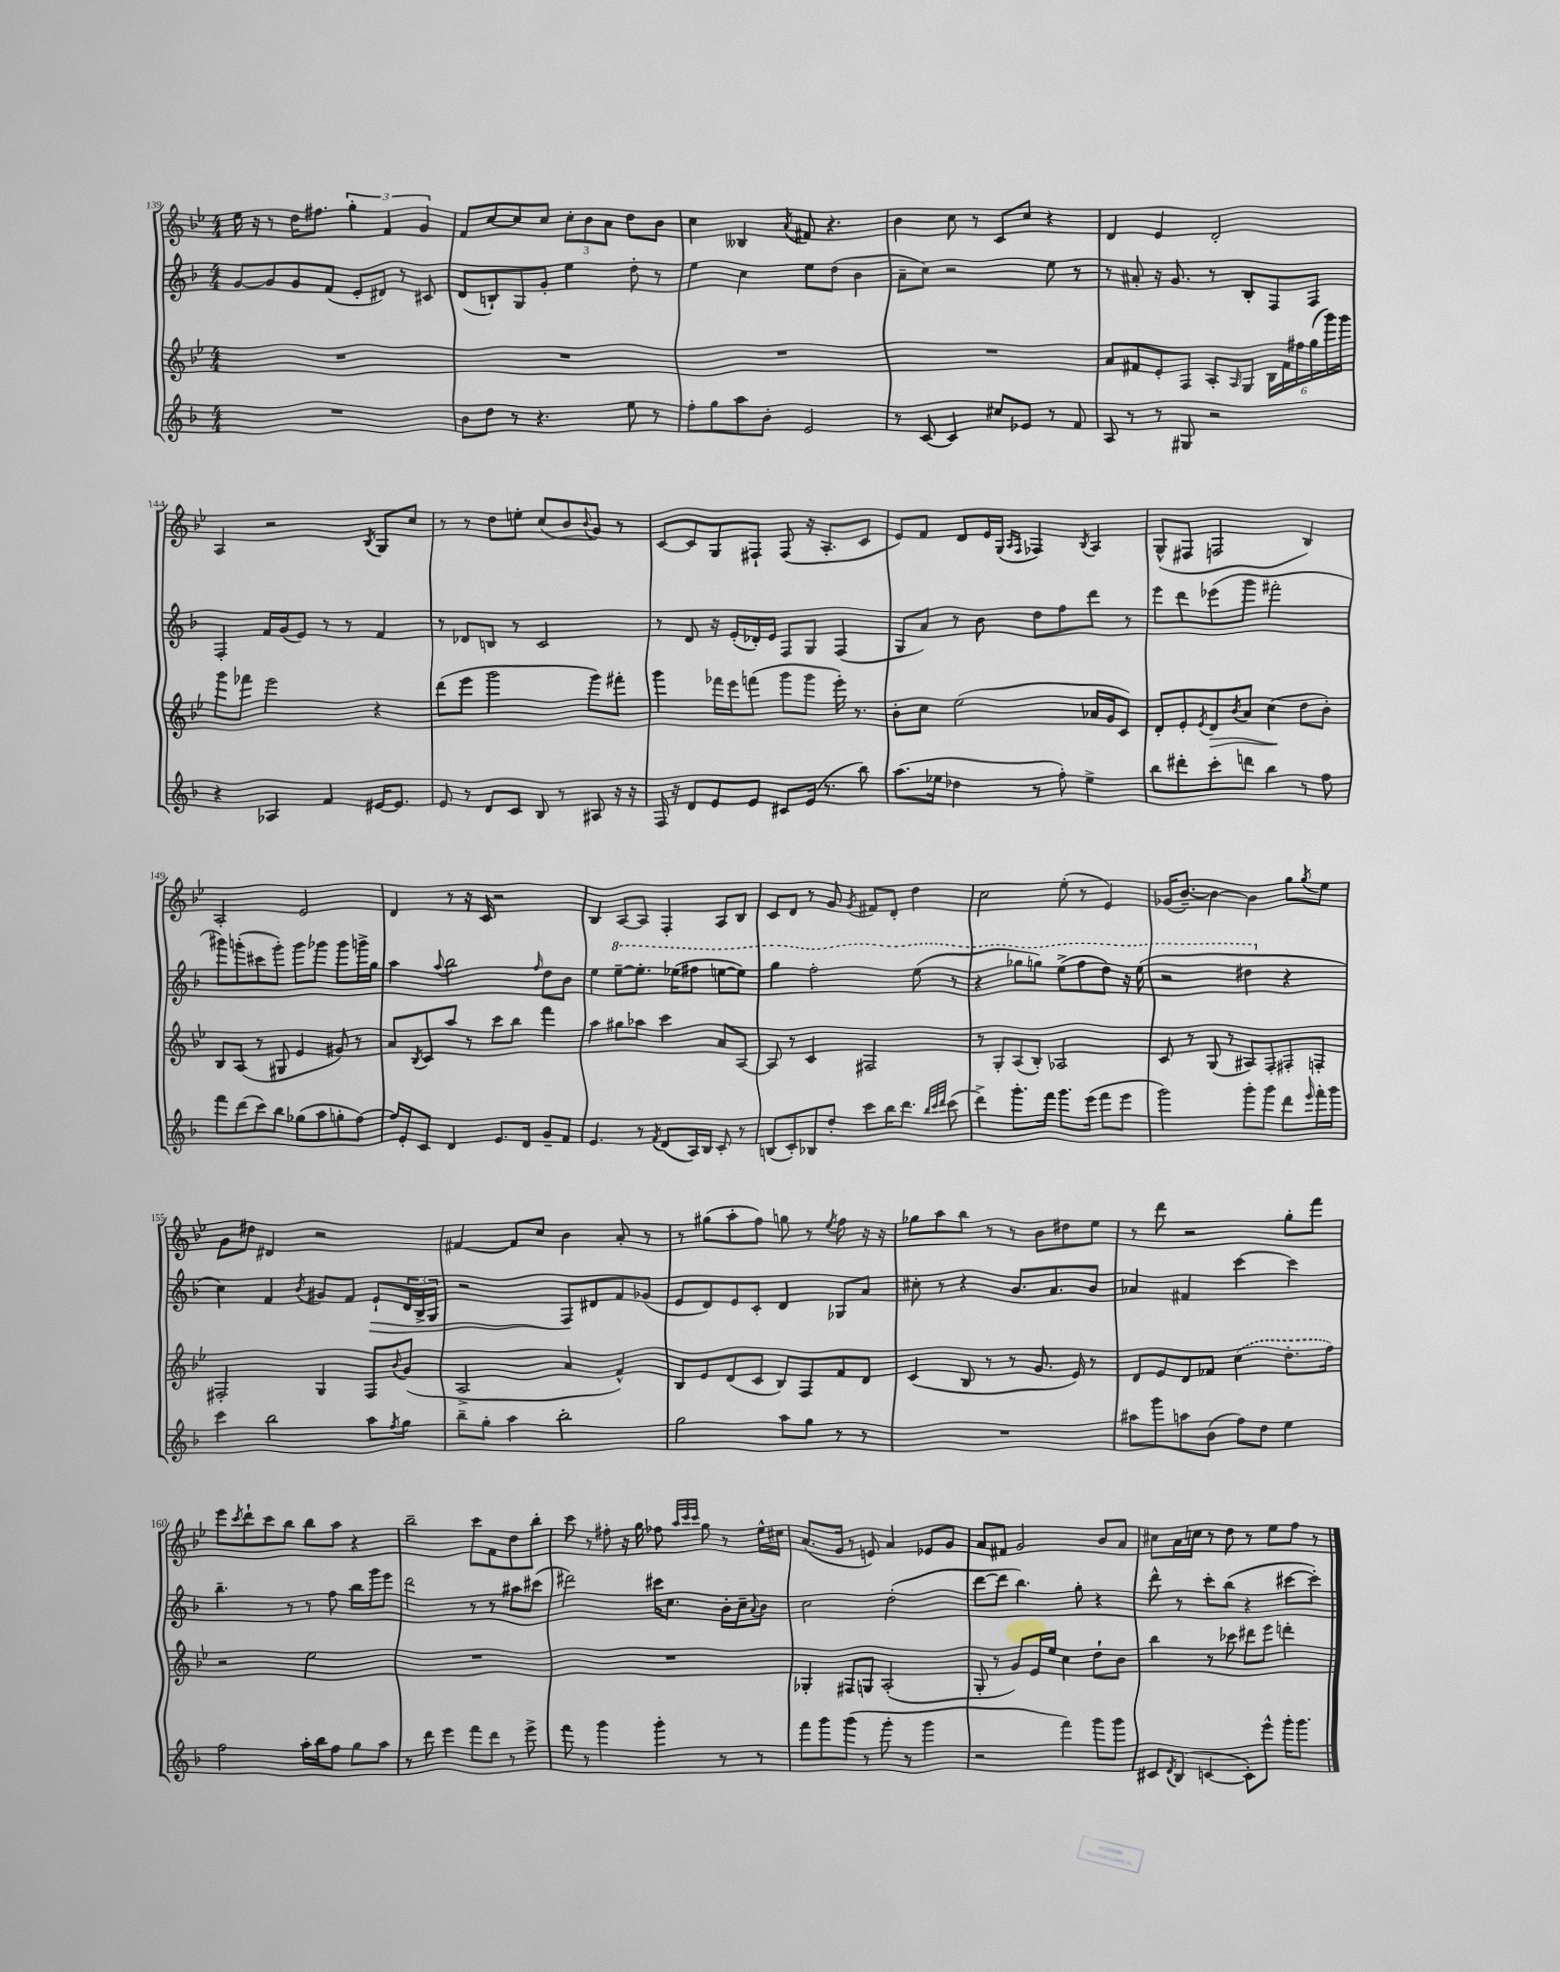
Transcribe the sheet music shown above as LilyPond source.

<<
\new StaffGroup <<
\new Staff = "s0" {
    \clef treble \key bes \major \numericTimeSignature \time 4/4
    ees''16 r16 r8 d''16 fis''8. \tuplet 3/2 { g''4-. f'4 g'4 } |
    f'8 c''8~ c''8 c''8 \tuplet 3/2 { c''8-. bes'8 a'8 } d''8 bes'8 |
    c''4 beses4 \acciaccatura { a'8 } fis'8 r4. |
    bes'4 c''8 r8 c'8 c''8 r4 |
    d'4 ees'4 d'2-. |
    a4 r2 \acciaccatura { bes8 } g8 c''8 |
    r8 r8 d''8 e''8-. c''8( bes'8 \appoggiatura { bes'8 } g'8) r8 |
    c'8~ c'8 g8 fis8-! fis8( r16 a8.-. c'8 |
    ees'8) f'8 d'8 ees'16 g16( \grace { a16 f16 } fes4) \acciaccatura { bes8 } a4 |
    g8-^( fis8 f2 bes4) |
    a2-. ees'2 |
    d'4 r8 r16 c'16 r2 |
    bes4 a8~ a8 f4-. a8 bes8 |
    c'8 d'8 r8 g'8 \acciaccatura { g'8 } fis'8 d'8-. d''4 |
    c''2 ees''8-.( r8 ees'4) |
    ges'16( bes'8.~--) bes'4~ bes'4 g''8 \acciaccatura { g''8 } ees''8 |
    g'8 dis''8 dis'4 r2 |
    fis'4~ fis'8 c''8 bes'4 a'8-. r8 |
    r8 gis''8( a''8-. f''8) g''8 r8 \acciaccatura { ees''8 } f''8 r16 r16 |
    ges''8 a''8 bes''8 r8 r8 bes'8 dis''8 ees''8 |
    r8 d'''8 r2 g''8-. f'''8 |
    ees'''8 \acciaccatura { c'''8 } d'''8-! c'''8 bes''8 bes''8 a''8 r4 |
    bes''2-- c'''8 f'8 d''8 bes''8-. |
    c'''8 r8 fis''8-. r16 g''16 fes''8 \grace { a''32 c'''32 c'''32 } g''8 r8 ees''16-^ cis''16 |
    a'8.( g'16 r8 e'8) a'4 ees'8 g'8 |
    a'8 fis'8 g'2 bes'8 a'8 |
    cis''8 a'16 c''16 r8 d''8 r8 ees''8 f''8 r8 \bar "|." |
}
\new Staff = "s1" {
    \clef treble \key f \major \numericTimeSignature \time 4/4
    g'8~ g'8 g'8 f'8( e'8-. dis'8) r8 cis'8 |
    d'8( b8-!) g8 g'8-. e''4 d''8-. r8 |
    e''4 c''4 e''8 d''8( bes'4 |
    a'8-- c''8) r2 e''8 r8 |
    r8 ais'8-. r16 g'8. r8 bes8-. f8 f8 |
    f4-. f'16 g'16( e'8) r8 r8 f'4 |
    r8 des'8 b8 r8 c'2 |
    r8 d'8 r16 e'16-.( des'16-.) e'16 f8 g8 f4( |
    g8 a'8) r8 bes'8 d''8 f''8 d'''8 r8 |
    e'''8 d'''8 ees'''8( g'''8 fis'''2-. |
    gis'''8) g'''8-.( cis'''8 g'''8-.) g'''8 ges'''8 ges'''8 g'''16-> g''16 |
    a''4 \appoggiatura { a''8 } bes''2 \grace { f''16 } d''8 bes'8 |
    e''4 \ottava #1 e'''8~-- e'''8.-. ees'''16( fis'''8 e'''8~ e'''8) |
    g'''4 f'''2-. e'''8( r8 |
    r4 ges'''8 g'''8) e'''8->( f'''8 d'''8) r16 e'''16( |
    r2 dis'''4 \ottava #0 r4 |
    c''4) f'4 \acciaccatura { bes'8 } gis'8 f'8 e'8-!\> \tuplet 3/2 { d'16 bes16-> g16 } |
    r2 f8\! dis'8 f'8 ges'8( |
    e'8 d'8) e'8 c'8-. d'4 ges8 a'8 |
    cis''8-. r8 r4 bes'8. a'8. bes'8 |
    aes'4 fis'4 c'''4~ c'''4 |
    bes''4.-- r8 r8 f''8 bes''16 g'''16 e'''8 |
    d'''2 r8 r8 ais''8 cis'''8( |
    dis'''2) cis'''16 c''8. bes'16-. c''16-- \appoggiatura { a'8 } bes'8 |
    c''2 d''2-.( |
    d'''8~ d'''8 bes''4.) g''8-. r4 |
    d'''8-^ r8 c'''8-. bes''8( r4 cis'''8~ cis'''8-.) \bar "|." |
}
\new Staff = "s2" {
    \clef treble \key bes \major \numericTimeSignature \time 4/4
    R1 |
    R1 |
    R1 |
    R1 |
    a'8 fis'8 ees'8-. f8 a8-. \grace { a16 } g8 \tuplet 6/4 { bes16 fis'16 fis''16 g''16( g'''16) g'''16 } |
    g'''8 fes'''8 ees'''2 r4 |
    d'''8( ees'''8 g'''2 g'''8) fis'''8-. |
    g'''4 fes'''16 ees'''16 f'''8( g'''8 g'''8 ees'''16-.) r8. |
    bes'8-. c''8 ees''2( aes'16 g'16 c'8) |
    d'8-. ees'8-. \acciaccatura { ees'8 } d'8\> \acciaccatura { bes'8 } a'8 c''4\!( d''8 bes'8-.) |
    bes8 a8( r8 gis8 ees'4 gis'8) r8 |
    a'8 \acciaccatura { bes8 } c'8 a''8 r8 c'''8 bes''8 f'''4 |
    a''4 gis''8 aes''8 c'''4 a'8 a8~ |
    a8 r8 c'4 fis2 |
    r8 g8-. a8( bes8-.) aes2 |
    c'8 r8 g8( r8 ais8) f8-. fis8-. f8-. |
    fis2-. g4 fis8 \appoggiatura { bes'8 } g'8( |
    a2-> a'4 f'4-^) |
    bes8 ees'8 d'8( c'8 bes8) f8 f'8 d'8 |
    c'4( bes8 r8 r8 g'8. ees'16) r8 |
    d'8 ees'8 d'8 fes'8 \once \slurDashed c''4( d''8.-. f''16) |
    r2 ees''2 |
    R1 |
    R1 |
    ges4-. fis8 g8 a2-.( |
    g8-. r8 g'8) ees'16 ees''16 c''4 d''8-! bes'8 |
    bes''4 r8 ces'''8 dis'''8 ees'''8 d'''4-. \bar "|." |
}
\new Staff = "s3" {
    \clef treble \key f \major \numericTimeSignature \time 4/4
    R1 |
    bes'8 d''8 r8 r4. e''8 r8 |
    f''8-. g''8 a''8 bes'8-. e'2 |
    r8 c'8~ c'4 cis''8 ees'8 r8 f'8 |
    a8 r8 r8 gis8 r2 |
    r4 aes4 f'4 eis'16~ eis'8. |
    e'8 r8 d'8 c'8 bes8 r8 ais8 r16 r16 |
    f16 r16 d'8 e'8 e'8 cis'8 e'16( r8. bes''8) |
    a''8.( ees''16 des''4 r8 f''8-.) ees''4-> |
    bes''8 dis'''8-. c'''8-. d'''8 bes''4 r8 f''8 |
    f'''8 d'''8( c'''8) bes''8 ges''8( a''8 g''8-. f''8~) |
    f''16 e'16-. c'8 d'4 e'8. d'16 g'8-- f'8 |
    e'4. r8 \acciaccatura { f'8 } d'8( a16) bes16 c'8-. r8 |
    b8( c'8-.) bes8 d''8-. c'''8 bes''16 d'''8. \grace { bes''32 c'''32 d'''32 } c'''8( |
    d'''4->) g'''8.-. f'''16 g'''8. e'''16( f'''8 e'''8 |
    g'''2) g'''8-. g'''8 d'''8 \grace { e'''16 } f'''16-. g'''16 |
    c'''4 bes''2 a''8 \acciaccatura { f''8 } g''8 |
    bes''8-- g''8-. a''4 bes''2-. |
    g''2 a''8 g''8 r8 r8 |
    R1 |
    ais''8 g'''8 a''8 bes'8( f''8) d''8 e''4 |
    f''2 a''16-. bes''16 f''8 g''8 a''8 |
    r8 d'''8 e'''4 f'''8 d'''8 r8 e'''8-> |
    f'''8 r8 g'''4 g'''4-. r8 r8 |
    f'''8 g'''8 g'''8( r8 g'''8-. r8 g'''4 |
    r2 f'''4) g'''8 g'''8 |
    cis'8 \acciaccatura { d'8 } bes8( c'4~ c'8-.) e'''8-^ g'''16-. g'''8. \bar "|." |
}
>>
>>
\layout { \context { \Score currentBarNumber = #139 } }
